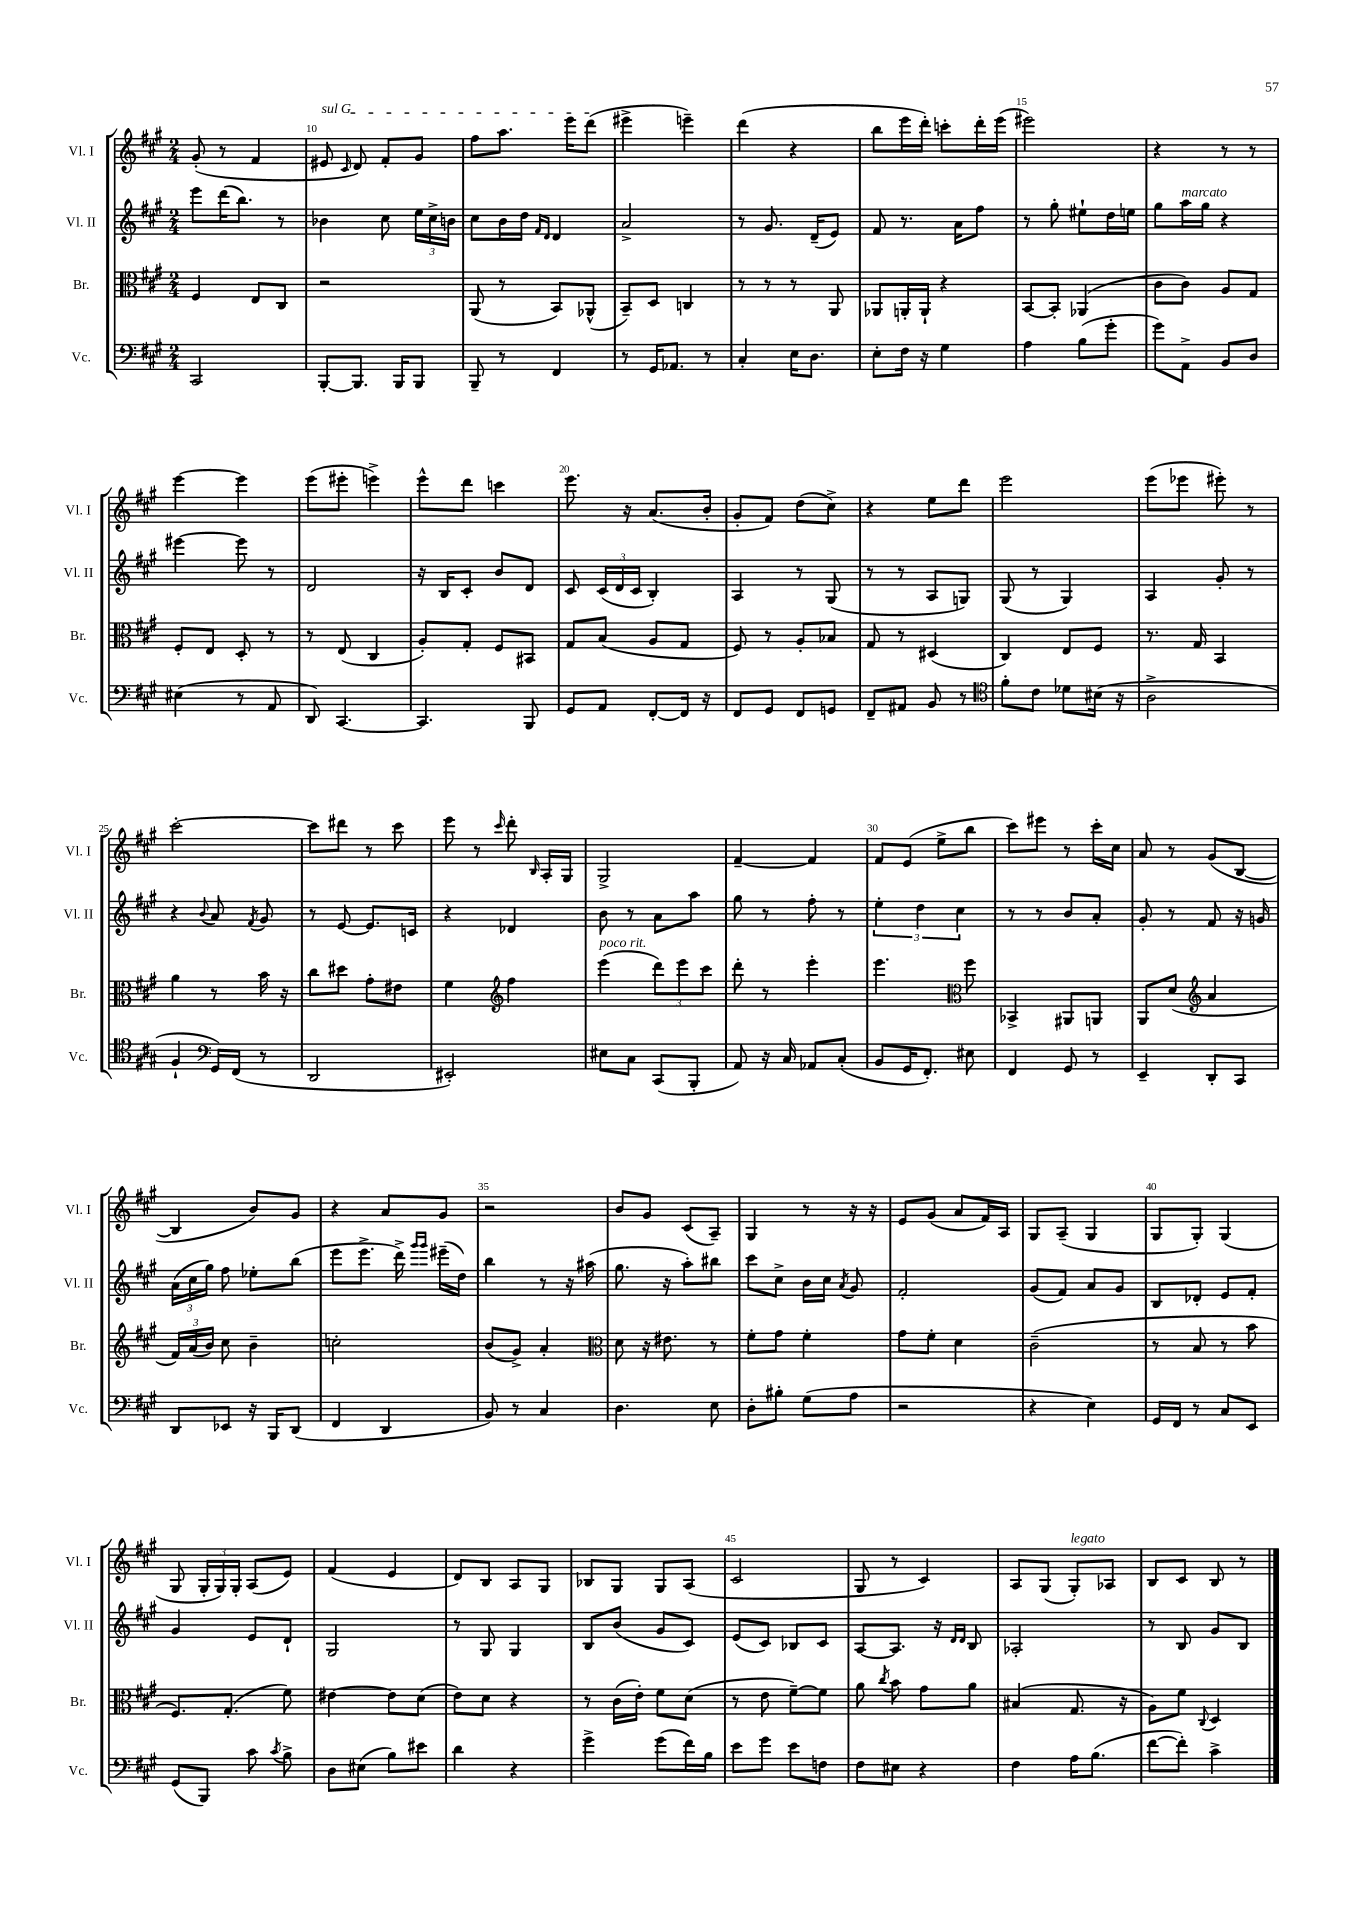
<<
\new StaffGroup <<
\new Staff = "s0" \with { instrumentName = "Vl. I" shortInstrumentName = "Vl. I" } {
    \clef treble \key a \major \numericTimeSignature \time 2/4
    \autoBeamOff gis'8-.( r8 fis'4 |
    \once \override TextSpanner.bound-details.left.text = \markup { \italic "sul G" } eis'8\startTextSpan \grace { cis'16 } d'8) fis'8[-. gis'8] |
    fis''8[ a''8.] e'''16[ d'''8]\stopTextSpan( |
    eis'''4-> e'''4--) |
    d'''4( r4 |
    b''8[ e'''16 d'''16]-.) c'''8[-. d'''16-. e'''16]( |
    eis'''2) |
    r4 r8 r8 |
    e'''4~ e'''4 |
    e'''8[( eis'''8]-. e'''4->) |
    e'''8[-^ d'''8] c'''4 |
    e'''8. r16 a'8.[( b'16]-. |
    gis'8[-. fis'8]) d''8[( cis''8]->) |
    r4 e''8[ d'''8] |
    e'''2 |
    e'''8[( ees'''8] eis'''8-.) r8 |
    cis'''2~-. |
    cis'''8[ dis'''8] r8 cis'''8 |
    e'''8 r8 \grace { cis'''16 } d'''8-. \grace { b16 } a16[-. gis16] |
    gis2-> |
    fis'4~-- fis'4 |
    fis'8[ e'8]( e''8[-> b''8] |
    cis'''8[) eis'''8] r8 cis'''16[-. cis''16] |
    a'8 r8 gis'8[( b8]~ |
    b4 b'8[) gis'8] |
    r4 a'8[ gis'8] |
    r2 |
    b'8[ gis'8] cis'8[( a8]--) |
    gis4 r8 r16 r16 |
    e'8[ gis'8]( a'8[ fis'16) a16] |
    gis8[ a8]--( gis4 |
    gis8[ gis8]-.) gis4( |
    gis8 \tuplet 3/2 { gis16[-. gis16) gis16]-. } a8[( e'8]) |
    fis'4( e'4 |
    d'8[) b8] a8[ gis8] |
    bes8[ gis8] gis8[ a8]( |
    cis'2 |
    gis8 r8 cis'4) |
    a8[ gis8]( gis8[-.^\markup { \italic "legato" }) aes8] |
    b8[ cis'8] b8 r8 \bar "|." |
}
\new Staff = "s1" \with { instrumentName = "Vl. II" shortInstrumentName = "Vl. II" } {
    \clef treble \key a \major \numericTimeSignature \time 2/4
    \autoBeamOff e'''8[ d'''16( b''8.]) r8 |
    bes'4 cis''8 \tuplet 3/2 { e''16[ cis''16-> b'16] } |
    cis''8[ b'16 d''16] \grace { fis'16[ d'16] } d'4 |
    a'2-> |
    r8 gis'8. d'16[--( e'8]) |
    fis'8 r8. a'16[ fis''8] |
    r8 gis''8-. eis''8[-! d''16 e''16] |
    gis''8[ a''16^\markup { \italic "marcato" } gis''16] r4 |
    eis'''4~ eis'''8 r8 |
    d'2 |
    r16 b16[ cis'8]-. b'8[ d'8] |
    cis'8 \tuplet 3/2 { cis'16[( d'16 cis'16] } b4-.) |
    a4 r8 gis8( |
    r8 r8 a8[ g8]) |
    gis8( r8 gis4) |
    a4 gis'8-. r8 |
    r4 \appoggiatura { b'8 } a'8 \acciaccatura { fis'8 } gis'8 |
    r8 e'8~ e'8.[ c'16] |
    r4 des'4 |
    b'8 r8 a'8[ a''8] |
    gis''8 r8 fis''8-. r8 |
    \tuplet 3/2 { e''4-. d''4 cis''4 } |
    r8 r8 b'8[ a'8]-. |
    gis'8-. r8 fis'8 r16 g'16 |
    \tuplet 3/2 { a'16[( cis''16 gis''16]) } fis''8 ees''8[-. b''8]( |
    e'''8[ e'''8.]-> d'''16->) \grace { gis'''16[ gis'''16] } eis'''16[--( d''16]) |
    b''4 r8 r16 ais''16( |
    gis''8. r16 a''8[-.) bis''8] |
    cis'''8[ cis''8]-> b'16[ cis''16] \acciaccatura { a'8 } gis'8 |
    fis'2-. |
    gis'8[( fis'8]) a'8[ gis'8] |
    b8[ des'8]-. e'8[ fis'8]-. |
    gis'4 e'8[ d'8]-! |
    gis2 |
    r8 gis8 gis4 |
    b8[ b'8]( gis'8[ cis'8]) |
    e'8[( cis'8]) bes8[ cis'8] |
    a8[~ a8.] r16 \grace { d'16[ d'16] } b8 |
    aes2-. |
    r8 b8 gis'8[ b8] \bar "|." |
}
\new Staff = "s2" \with { instrumentName = "Br." shortInstrumentName = "Br." } {
    \clef alto \key a \major \numericTimeSignature \time 2/4
    \autoBeamOff fis4 e8[ cis8] |
    r2 |
    a,8( r8 b,8[) aes,8]-^( |
    b,8[--) d8] c4 |
    r8 r8 r8 a,8 |
    aes,8[ a,16-. a,16]-! r4 |
    b,8[~ b,8]-. aes,4( |
    cis'8[ cis'8]) a8[ gis8] |
    fis8[-. e8] d8-. r8 |
    r8 e8( cis4 |
    a8[-.) gis8]-. fis8[ bis,8] |
    gis8[ b8]( a8[ gis8] |
    fis8) r8 a8[-. bes8] |
    gis8 r8 dis4( |
    cis4) e8[ fis8] |
    r8. gis16 b,4 |
    a'4 r8 b'16 r16 |
    cis''8[ dis''8] gis'8[-. eis'8] |
    fis'4 \clef treble fis''4 |
    e'''4^\markup { \italic "poco rit." }( \tuplet 3/2 { d'''8[) e'''8 cis'''8] } |
    d'''8-. r8 e'''4-. |
    e'''4. \clef alto fis''8 |
    bes,4-> ais,8[ a,8] |
    a,8[ d'8]( \clef treble a'4 |
    \tuplet 3/2 { fis'16[) a'16( b'16]) } cis''8 b'4-- |
    c''2-. |
    b'8[( gis'8]->) a'4-. |
    \clef alto d'8 r16 eis'8. r8 |
    fis'8[-. gis'8] fis'4-. |
    gis'8[ fis'8]-. d'4 |
    cis'2--( |
    r8 b8 r8 b'8 |
    fis8.[) gis8.]-.( fis'8) |
    eis'4~ eis'8[ d'8]( |
    e'8[) d'8] r4 |
    r8 cis'16[( e'16]-.) fis'8[ d'8]( |
    r8 e'8 fis'8[~--) fis'8] |
    a'8 \acciaccatura { cis''8 } b'8 gis'8[ a'8] |
    bis4( gis8. r16 |
    a8[) fis'8] \appoggiatura { cis8 } d4 \bar "|." |
}
\new Staff = "s3" \with { instrumentName = "Vc." shortInstrumentName = "Vc." } {
    \clef bass \key a \major \numericTimeSignature \time 2/4
    \autoBeamOff cis,2 |
    b,,8[~-. b,,8.] b,,16[ b,,8] |
    b,,8-- r8 fis,4 |
    r8 gis,16[ aes,8.] r8 |
    cis4-. e16[ d8.] |
    e8[-. fis16] r16 gis4 |
    a4 b8[( gis'8]-. |
    gis'8[) a,8]-> b,8[ d8] |
    eis4( r8 a,8 |
    d,8) cis,4.~ |
    cis,4. b,,8 |
    gis,8[ a,8] fis,8[~-. fis,16] r16 |
    fis,8[ gis,8] fis,8[ g,8] |
    fis,8[-- ais,8] b,8 r8 |
    \clef tenor fis'8[-. cis'8] des'8[ bis16]( r16 |
    a2-> |
    fis4-! \clef bass gis,16[) fis,16]( r8 |
    d,2 |
    eis,2-.) |
    eis8[ cis8] cis,8[( b,,8]-. |
    a,8) r16 cis16 aes,8[ cis8]-.( |
    b,8[ gis,16 fis,8.]-.) eis8 |
    fis,4 gis,8 r8 |
    e,4-- d,8[-. cis,8] |
    d,8[ ees,8] r16 b,,16[ d,8]( |
    fis,4 d,4 |
    b,8) r8 cis4 |
    d4. e8 |
    d8[-. bis8]-. gis8[( a8] |
    r2 |
    r4 e4) |
    gis,16[ fis,16] r8 cis8[ e,8] |
    gis,8[( b,,8]) cis'8 \acciaccatura { cis'8 } b8-> |
    d8[ eis8]( b8[) eis'8] |
    d'4 r4 |
    gis'4-> gis'8[( fis'16) b16] |
    e'8[ gis'8] e'8[ f8] |
    fis8[ eis8] r4 |
    fis4 a16[ b8.]( |
    fis'8[~ fis'8]-.) cis'4-> \bar "|." |
}
>>
>>
\layout { \context { \Score currentBarNumber = #9 \override BarNumber.break-visibility = ##(#f #t #t) barNumberVisibility = #(every-nth-bar-number-visible 5) } }
